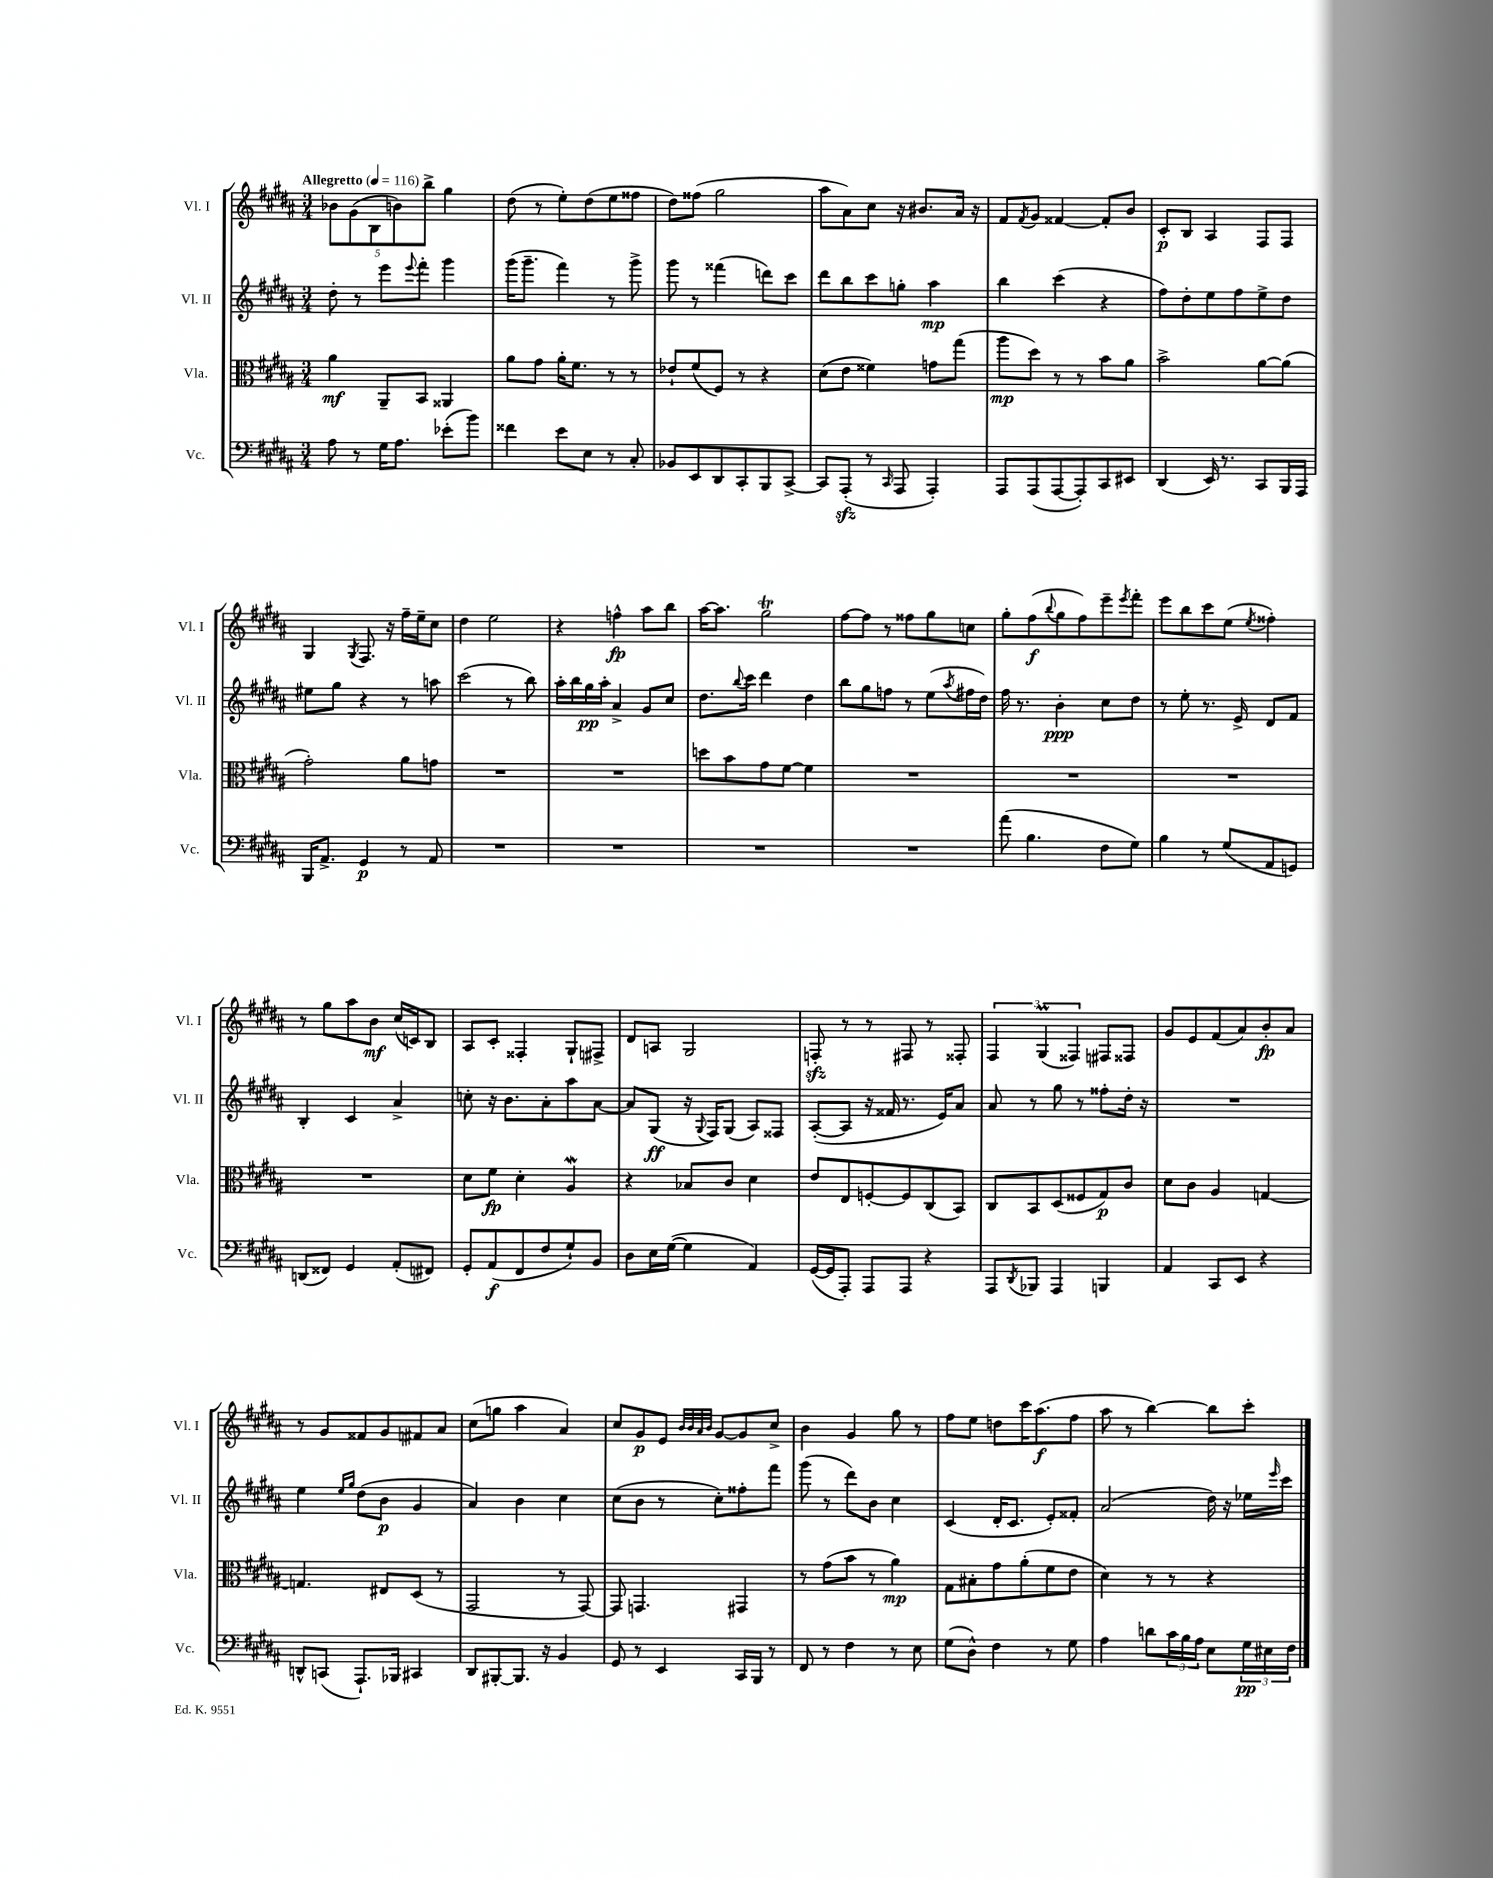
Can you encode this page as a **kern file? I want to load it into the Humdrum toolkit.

**kern	**kern	**kern	**kern
*staff4	*staff3	*staff2	*staff1
*clefF4	*clefC3	*clefG2	*clefG2
*k[f#c#g#d#a#]	*k[f#c#g#d#a#]	*k[f#c#g#d#a#]	*k[f#c#g#d#a#]
*M3/4	*M3/4	*M3/4	*M3/4
*MM116	*MM116	*MM116	*MM116
8A#	4a#	8dd#'	10b-
.	.	.	(10g#
8r	.	8r	.
.	.	.	10B
16G#	8AA#~	8eee	.
.	.	.	10b)
8.A#	.	.	.
.	.	8qqeee	.
.	8BB	8fff#'	.
.	.	.	10bb^
(8e-'	4AA##	4ggg#	4gg#
8b)	.	.	.
=	=	=	=
4f##	8a#	(16ggg#	(8dd#
.	.	8.ggg#~	.
.	8g#	.	8r
8e	16a#'	4fff#)	8ee')
.	8.f#	.	.
8E	.	.	(8dd#
8r	8r	8r	8ee
8C#'	8r	8ggg#^	8ff##
=	=	=	=
8BB-	8e-`	8ggg#	8dd#)
8EE	(8f#	8r	(8ff##
8DD#	8F#)	(4fff##	2gg#
8CC#'	8r	.	.
8BBB	4r	8ddd)	.
[8CC#^	.	8ccc#	.
=	=	=	=
8CC#]	(8d#	8ddd#	8aa#
(8AAA#'	8e	8bb	8a#)
8r	4f##)	8ccc#	8cc#
16qqCC#	.	.	.
8AAA#	.	8gg'	16r
.	.	.	8.b#
4AAA#')	8g	4aa#	.
.	(8gg#	.	16a#
.	.	.	16r
=	=	=	=
8AAA#	8aa#	4bb	8f#
.	.	.	8qf#
(8AAA#	8dd#)	.	8g#
[8AAA#	8r	(4ccc#	[4f##
8AAA#'])	8r	.	.
8CC#	8b	4r	8f##']
8EE#	8a#	.	8b
=	=	=	=
(4DD#	2b^	8ff#)	8c#'
.	.	8dd#'	8B
16EE)	.	8ee	4A#
8.r	.	.	.
.	.	8ff#	.
8CC#	[8a#	8ee^	8F#
16BBB	(8a#]	8dd#	8F#
16AAA#	.	.	.
=	=	=	=
16BBB	2g#')	8ee#	4G#
8.AA#^	.	.	.
.	.	8gg#	.
.	.	.	8qG#
4GG#	.	4r	8.F#
.	.	.	16r
8r	8a#	8r	16ff#~
.	.	.	16ee~
8AA#	8g	8aa	8cc#
=	=	=	=
2.r	2.r	(2ccc#	4dd#
.	.	.	2ee
.	.	8r	.
.	.	8bb)	.
=	=	=	=
2.r	2.r	16aa#'	4r
.	.	16bb	.
.	.	16gg#	.
.	.	16aa#'	.
.	.	4a#^	4ff^^
.	.	8g#	8aa#
.	.	8cc#	8bb
=	=	=	=
2.r	8dd	8.dd#	[16aa#
.	.	.	8.aa#]
.	8b	.	.
.	.	8qqbb	.
.	.	16ccc#	.
.	8g#	4ddd#	2gg#
.	[8f#	.	.
.	4f#]	4dd#	.
=	=	=	=
2.r	2.r	8bb	[8ff#
.	.	8gg#	8ff#]
.	.	8ff	8r
.	.	8r	8ff##
.	.	(8ee	8gg#
.	.	8qaa#	.
.	.	16ff#	8cc
.	.	16dd#)	.
=	=	=	=
(8a#	2.r	16ff#	8gg#'
.	.	8.r	.
4.B	.	.	(8ff#
.	.	.	8qqbb
.	.	4b'	8gg#
.	.	.	8ff#)
8F#	.	8cc#	8eee~
.	.	.	8qeee
8G#)	.	8dd#	8fff#'
=	=	=	=
4B	2.r	8r	8eee
.	.	8ee'	8bb
8r	.	8.r	8ccc#
(8G#	.	.	(8ee
.	.	16e^	.
.	.	.	8qee
8AA#	.	8d#	4ff##')
8GG)	.	8f#	.
=	=	=	=
(8DD	2.r	4B'	8r
8FF##)	.	.	8gg#
4GG#	.	4c#	8aa#
.	.	.	8b
(8AA#'	.	4a#^	(16cc#
.	.	.	16c)
8FF#)	.	.	8B
=	=	=	=
8GG#'	8d#	8cc'	8A#
(8AA#	8f#	16r	8c#'
.	.	8.b	.
8FF#	4d#'	.	4F##'
8F#	.	8a#'	.
8G#`)	4A#	8aa#	8G#`
8BB	.	[8a#	8F#^
=	=	=	=
8D#	4r	8a#]	8d#
16E	.	(8G#	8A
([16G#	.	.	.
4G#]	8B-	16r	2G#
.	.	8qqG#	.
.	.	16F#)	.
.	8c#	(8G#	.
4AA#)	4d#	8A#)	.
.	.	8F##	.
=	=	=	=
([16GG#	8e	([8A#'	8F'
16GG#]	.	.	.
8AAA#')	8E	8A#]	8r
8AAA#	[8F'	16r	8r
.	.	16f##	.
8AAA#	8F]	8.r	8F#
4r	(8C#	.	8r
.	.	16e)	.
.	8BB)	8a#	8F##'
=	=	=	=
8AAA#	8C#	8a#	6F#
8qDD#	.	.	.
8BBB-	8BB	8r	.
.	.	.	(6G#
4AAA#	(8D#	8gg#	.
.	.	.	6F##)
.	8F##	8r	.
4BBB	8G#)	8ff##'	8F#
.	8c#	16dd#'	8F##
.	.	16r	.
=	=	=	=
4AA#	8d#	2.r	8g#
.	8c#	.	8e
8CC#	4A#	.	(8f#
8EE	.	.	8a#)
4r	[4G	.	8b'
.	.	.	8a#
=	=	=	=
8DD^^	4.G]	4ee	8r
(8CC	.	.	8g#
.	.	16qqee	.
.	.	16qqgg#	.
8.AAA#`)	.	(8dd#	8f##
.	8E#	8b	8g#
16BBB-	.	.	.
4CC#	(8D#	4g#	8f#
.	8r	.	8a#
=	=	=	=
8DD#	2GG#	4a#)	(8cc#
[8BBB#'	.	.	8gg
8.BBB#]	.	4b	4aa#
16r	.	.	.
4BB	8r	4cc#	4a#)
.	[8GG#)	.	.
=	=	=	=
8GG#	8GG#]	(8cc#	8cc#
8r	4.GG	8b	8g#
4EE	.	8r	8e
.	.	.	32qqb
.	.	.	32qqb
.	.	.	32qqa#
.	.	.	32qqb
.	.	8cc#')	[8g#
16CC#	4GG#	8ff##'	8g#]
16BBB	.	.	.
8r	.	8fff#	8cc#^
=	=	=	=
8FF#	8r	(8ggg#	4b
8r	(8g#	8r	.
4F#	8b	8ddd#)	4g#
.	8r	8b	.
8r	4a#)	4cc#	8gg#
8E	.	.	8r
=	=	=	=
(8G#	8G#	(4c#	8ff#
8D#^^)	8B#'	.	8ee
4F#	8g#	16d#'	8dd
.	.	8.c#	.
.	(8a#'	.	16ccc#
.	.	.	(8.aa#
8r	8f#	8e')	.
8G#	8e	8f##'	8ff#
=	=	=	=
4A#	4d#)	(2a#	8aa#
.	.	.	8r
8d	8r	.	[4bb)
24c#	8r	.	.
24B	.	.	.
24A#	.	.	.
8E	4r	16dd#)	8bb]
.	.	16r	.
24G#	.	16ee-	8ccc#'
24E#	.	.	.
.	.	16qqeee	.
.	.	16ccc#	.
24F#	.	.	.
==	==	==	==
*-	*-	*-	*-
